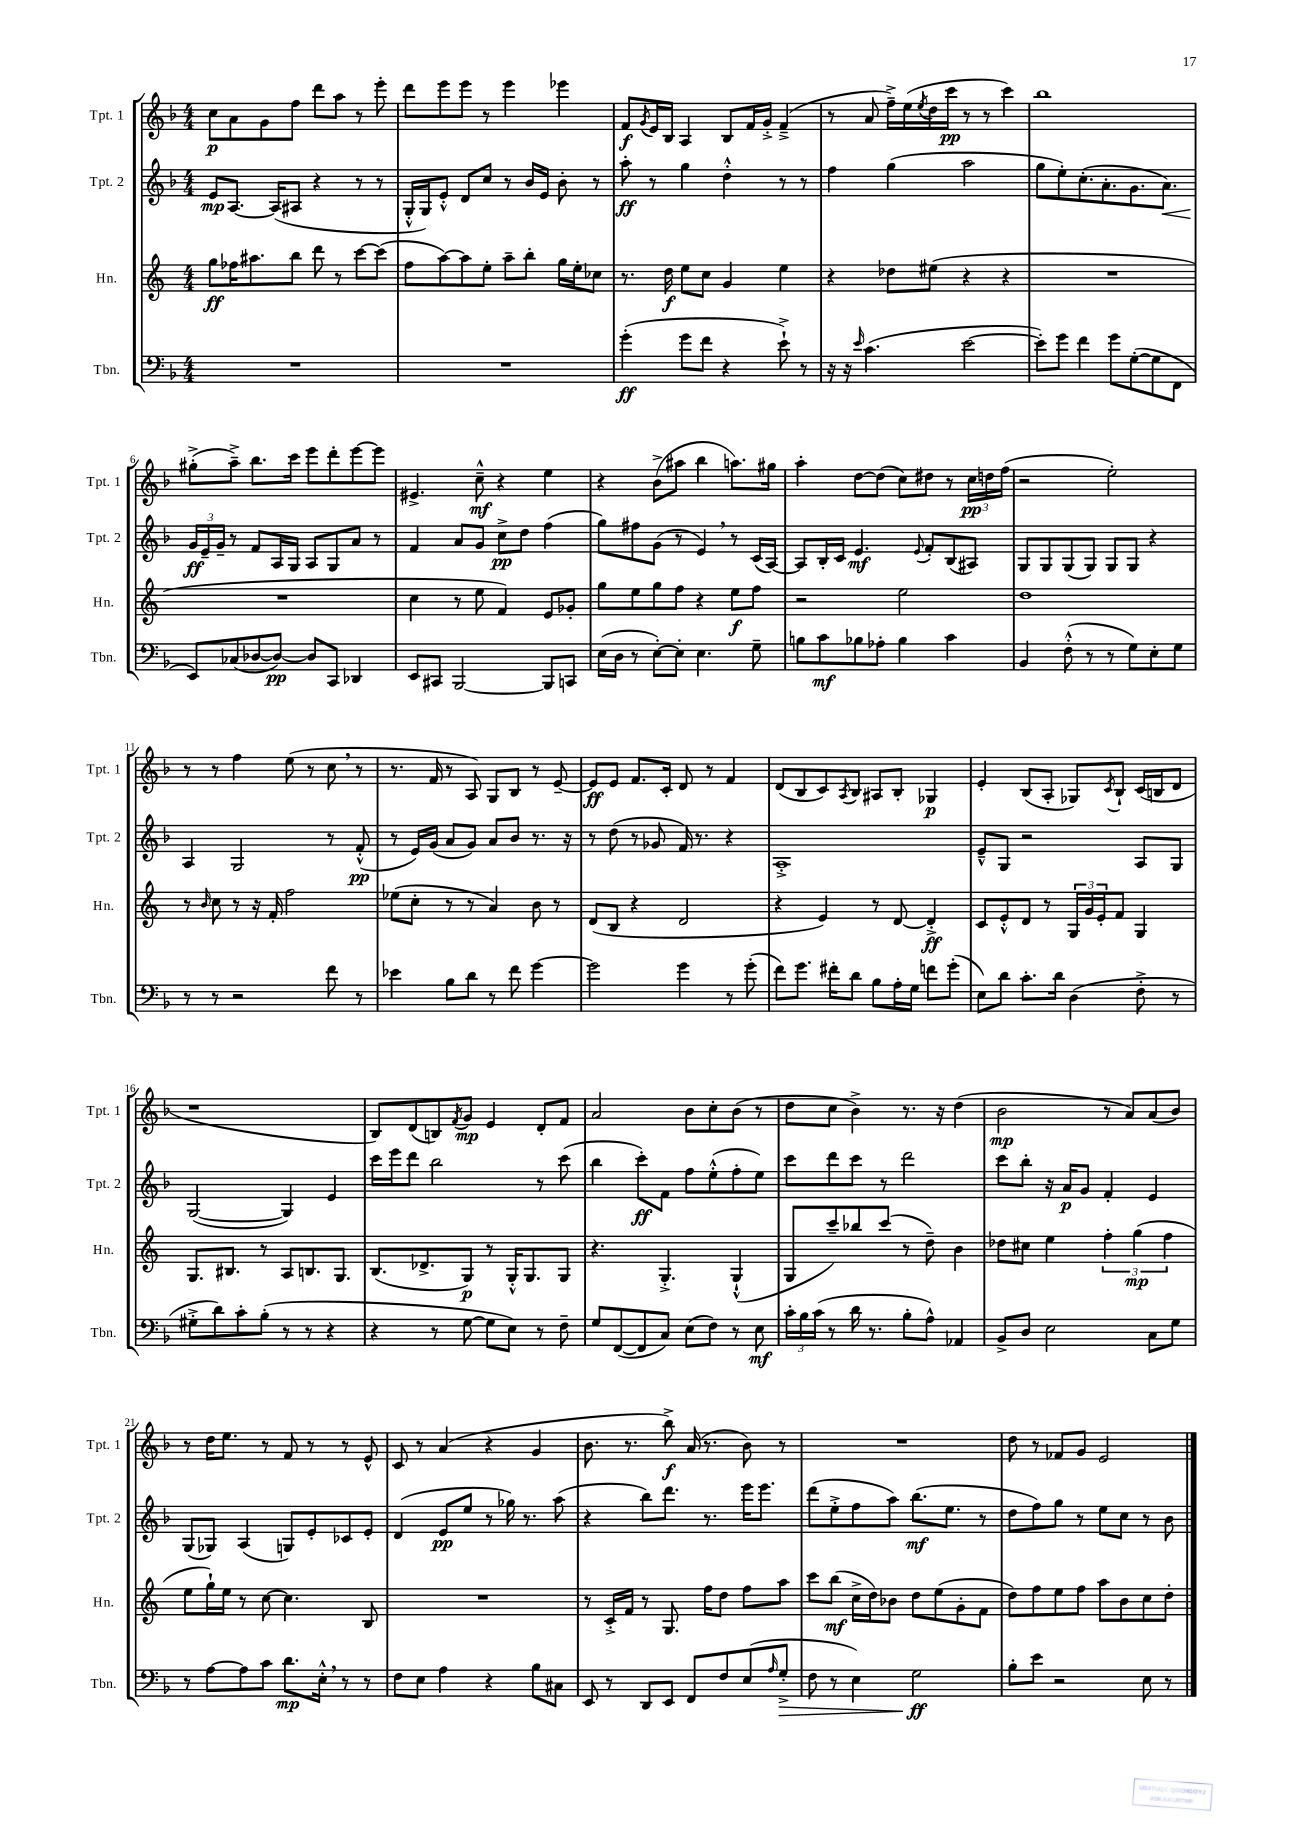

**kern	**kern	**kern	**kern
*staff4	*staff3	*staff2	*staff1
*clefF4	*clefG2	*clefG2	*clefG2
*k[b-]	*k[]	*k[b-]	*k[b-]
*M4/4	*M4/4	*M4/4	*M4/4
1r	8gg	8e	8cc
.	16ff-	[8.A	8a
.	8.aa#	.	.
.	.	.	8g
.	.	(16A]	.
.	8bb	8A#	8ff
.	8ddd	4r	8ddd
.	8r	.	8aa
.	[8ccc	8r	8r
.	(8ccc]	8r	8eee'
=	=	=	=
1r	8ff	16G'^^	8ddd
.	.	16G)	.
.	[8aa)	8e'^^	8eee
.	8aa]	8d	8eee
.	8ee'	8cc	8r
.	8aa~	8r	4eee
.	8bb'	16b-	.
.	.	16e	.
.	16gg	8b-'	4eee-
.	16ee'	.	.
.	8cc-	8r	.
=	=	=	=
(4g'	8.r	8aa'	8f
.	.	.	8qg
.	.	8r	16e
.	16dd	.	16B-
8g	8ee	4gg	4A
8f	8cc	.	.
4r	4g	4dd'^^	8B-
.	.	.	16f
.	.	.	16g'^
8e`^)	4ee	8r	(4f~^
8r	.	8r	.
=	=	=	=
16r	4r	4ff	8r
16r	.	.	.
16qqe	.	.	.
(4.c	.	.	8a
.	8dd-	(4gg	16ff~^)
.	.	.	(16ee
.	.	.	8qee
.	(8ee#	.	16dd
.	.	.	16ccc
[2e	4r	2aa	8r
.	.	.	8r
.	4r	.	4ccc)
=	=	=	=
8e'])	1r	8gg	1bb-
8g	.	8ee')	.
4f	.	(8.cc'	.
.	.	8.a'	.
8g	.	.	.
([8G'	.	8.g	.
8G]	.	.	.
.	.	8.a)	.
8FF	.	.	.
=	=	=	=
8EE)	1r	24g	(8gg#'^
.	.	24e~	.
.	.	24g~	.
(8C-	.	8r	8aa~^)
[8D-	.	8f	8.bb-
8D-_)	.	16A	.
.	.	16G	16ccc
8D-]	.	8A	8eee
8CC	.	8G	8ddd'
4DD-	.	8a	[8eee
.	.	8r	8eee]
=	=	=	=
8EE	4cc	4f	4.e#^
8CC#	.	.	.
[2BBB-	8r	8a	.
.	8ee	8g	8cc~^^
.	4f)	8cc^	4r
.	.	8dd	.
8BBB-]	8e	(4ff	4ee
8CC	8g-'	.	.
=	=	=	=
(16E	8gg	8gg)	4r
16D	.	.	.
8r	8ee	8ff#	.
[8E')	8gg	(8g	(8b-^
8E']	8ff	8r	8aa#
4.E	4r	4e)	4bb-
.	8ee	8r	8.aa)
8G~	8ff	(16c	.
.	.	[16A)	16gg#
=	=	=	=
8B	2r	8A]	4aa'
8c	.	16B-'	.
.	.	16c	.
8B-	.	4.e	[8dd
8A-'	.	.	(8dd]
4B-	2ee	.	8cc)
.	.	8qqe	.
.	.	8f'	8dd#
4c	.	(8B-	8r
.	.	8A#)	24cc
.	.	.	24dd
.	.	.	(24ff
=	=	=	=
4BB-	1dd	8G	2r
.	.	8G	.
(8F'^^	.	(8G	.
8r	.	8G)	.
8r	.	8G	2ee')
8G)	.	8G	.
8E'	.	4r	.
8G	.	.	.
=	=	=	=
8r	8r	4A	8r
.	16qqb	.	.
8r	8cc	.	8r
2r	8r	2G	4ff
.	16r	.	.
.	16f'	.	.
.	2ff	.	(8ee
.	.	.	8r
8f	.	8r	8cc
8r	.	(8f'^^	8r
=	=	=	=
4e-	(8ee-	8r	8.r
.	8cc'	16e)	.
.	.	(16g	16f
8B-	8r	8a	8r
8d	8r	8g)	8A)
8r	4a)	8a	8G
8f	.	8b-	8B-
[4g	8b	8.r	8r
.	8r	.	[8e~
.	.	16r	.
=	=	=	=
2g]	(8d	8r	8e]
.	8B	(8dd	8e
.	4r	8r	8.f
.	.	8g-	.
.	.	.	16c'
4g	2d	16f)	8d
.	.	8.r	.
.	.	.	8r
8r	.	4r	4f
(8g'	.	.	.
=	=	=	=
8f)	4r	1A'^	(8d
8.g	.	.	8B-
.	4e)	.	8c)
16f#'	.	.	.
.	.	.	8qA
8d	.	.	8B-
8B-	8r	.	8A#
16A'	[8d	.	8B-'
16G	.	.	.
8f	4d'^]	.	4G-
(8g'	.	.	.
=	=	=	=
8E)	8c	8e~^^	4e'
8d	8e'^^	8G	.
8.c'	8d	2r	(8B-
.	8r	.	8A'
16d	.	.	.
(4D	24G	.	8G-)
.	24g	.	.
.	24e'	.	.
.	.	.	8qc
.	8f	.	8B-`
8F'^	4G	8A	(16c
.	.	.	16B
8r	.	8G	8d
=	=	=	=
8G#'^	8.G	([2G	1r
8d)	.	.	.
.	8.B#	.	.
8c'	.	.	.
(8B-'	8r	.	.
8r	8A	4G])	.
8r	8.B	.	.
4r	.	4e	.
.	8.G	.	.
=	=	=	=
4r	(8.B	16ccc	8B-)
.	.	16eee	.
.	.	8ddd	(8d
.	8.d-^	.	.
8r	.	2bb-	8B)
.	.	.	8qf
[8G	8G)	.	8g
8G]	8r	.	4e
8E)	16G'^^	.	.
.	8.G	.	.
8r	.	8r	8d'
8F~	8G	(8ccc	8f
=	=	=	=
8G	4.r	4bb-	2a
([8FF	.	.	.
8FF]	.	8ccc')	.
8C)	4.G'^	8f	.
(8E	.	8ff	8b-
8F)	.	(8ee'^^	8cc'
8r	(4G`^^	8ff'	(8b-
8E	.	8ee)	8r
=	=	=	=
24c'	8G	8ccc	8dd
24B-	.	.	.
(24c	.	.	.
8r	8ccc~)	8ddd	8cc
16d	8bb-	8ccc	4b-^)
8.r	.	.	.
.	(8ccc	8r	.
8B-'	8r	2ddd	8.r
8A^^)	8dd~)	.	.
.	.	.	16r
4AA-	4b	.	(4dd
=	=	=	=
8BB-^	8dd-	8ccc	2b-
8D	8cc#	8bb-'	.
2E	4ee	16r	.
.	.	16a	.
.	.	8g	.
.	6ff'	4f'	8r
.	.	.	8a)
.	(6gg	.	.
8C	.	4e	(8a
.	6ff	.	.
8G	.	.	8b-)
=	=	=	=
8r	8ee	(8G	8r
[8A	16gg`)	8G-)	16dd
.	16ee	.	8.ee
8A]	8r	(4A	.
8c	[8cc	.	8r
8.d	4.cc]	8G)	8f
.	.	8e'	8r
16E'^^	.	.	.
8r	.	8c-	8r
8r	8B	8e'	8e^^
=	=	=	=
8F	1r	(4d	8c
8E	.	.	8r
4A	.	8e	(4a
.	.	8ee	.
4r	.	8r	4r
.	.	16gg-)	.
.	.	8.r	.
8B-	.	.	4g
8C#	.	(8aa	.
=	=	=	=
8EE	8r	4r	8.b-
8r	16c'^	.	.
.	16f	.	8.r
8DD	8r	8bb-)	.
8EE	8.G	8.ddd	8bb-^)
8FF	.	.	(16a
.	16ff	8.r	8.r
8F	8dd	.	.
(8E	8ff	16eee	8b-)
.	.	8.eee	.
16qqA	.	.	.
8G'^	8aa	.	8r
=	=	=	=
8F	8ccc	(8ddd	1r
8r	(8bb	8ee'^	.
4E)	16cc^	8ff	.
.	16dd)	.	.
.	8b-	8aa)	.
2G	8dd	(8.bb-	.
.	(8ee	.	.
.	.	8.ee	.
.	8g'	.	.
.	8f	8r	.
=	=	=	=
8B-'	8dd)	8dd	8dd
8e	8ff	8ff)	8r
2r	8ee	8gg	8f-
.	8ff	8r	8g
.	8aa	8ee	2e
.	8b	8cc	.
8E	8cc	8r	.
8r	8dd'	8b-	.
==	==	==	==
*-	*-	*-	*-
